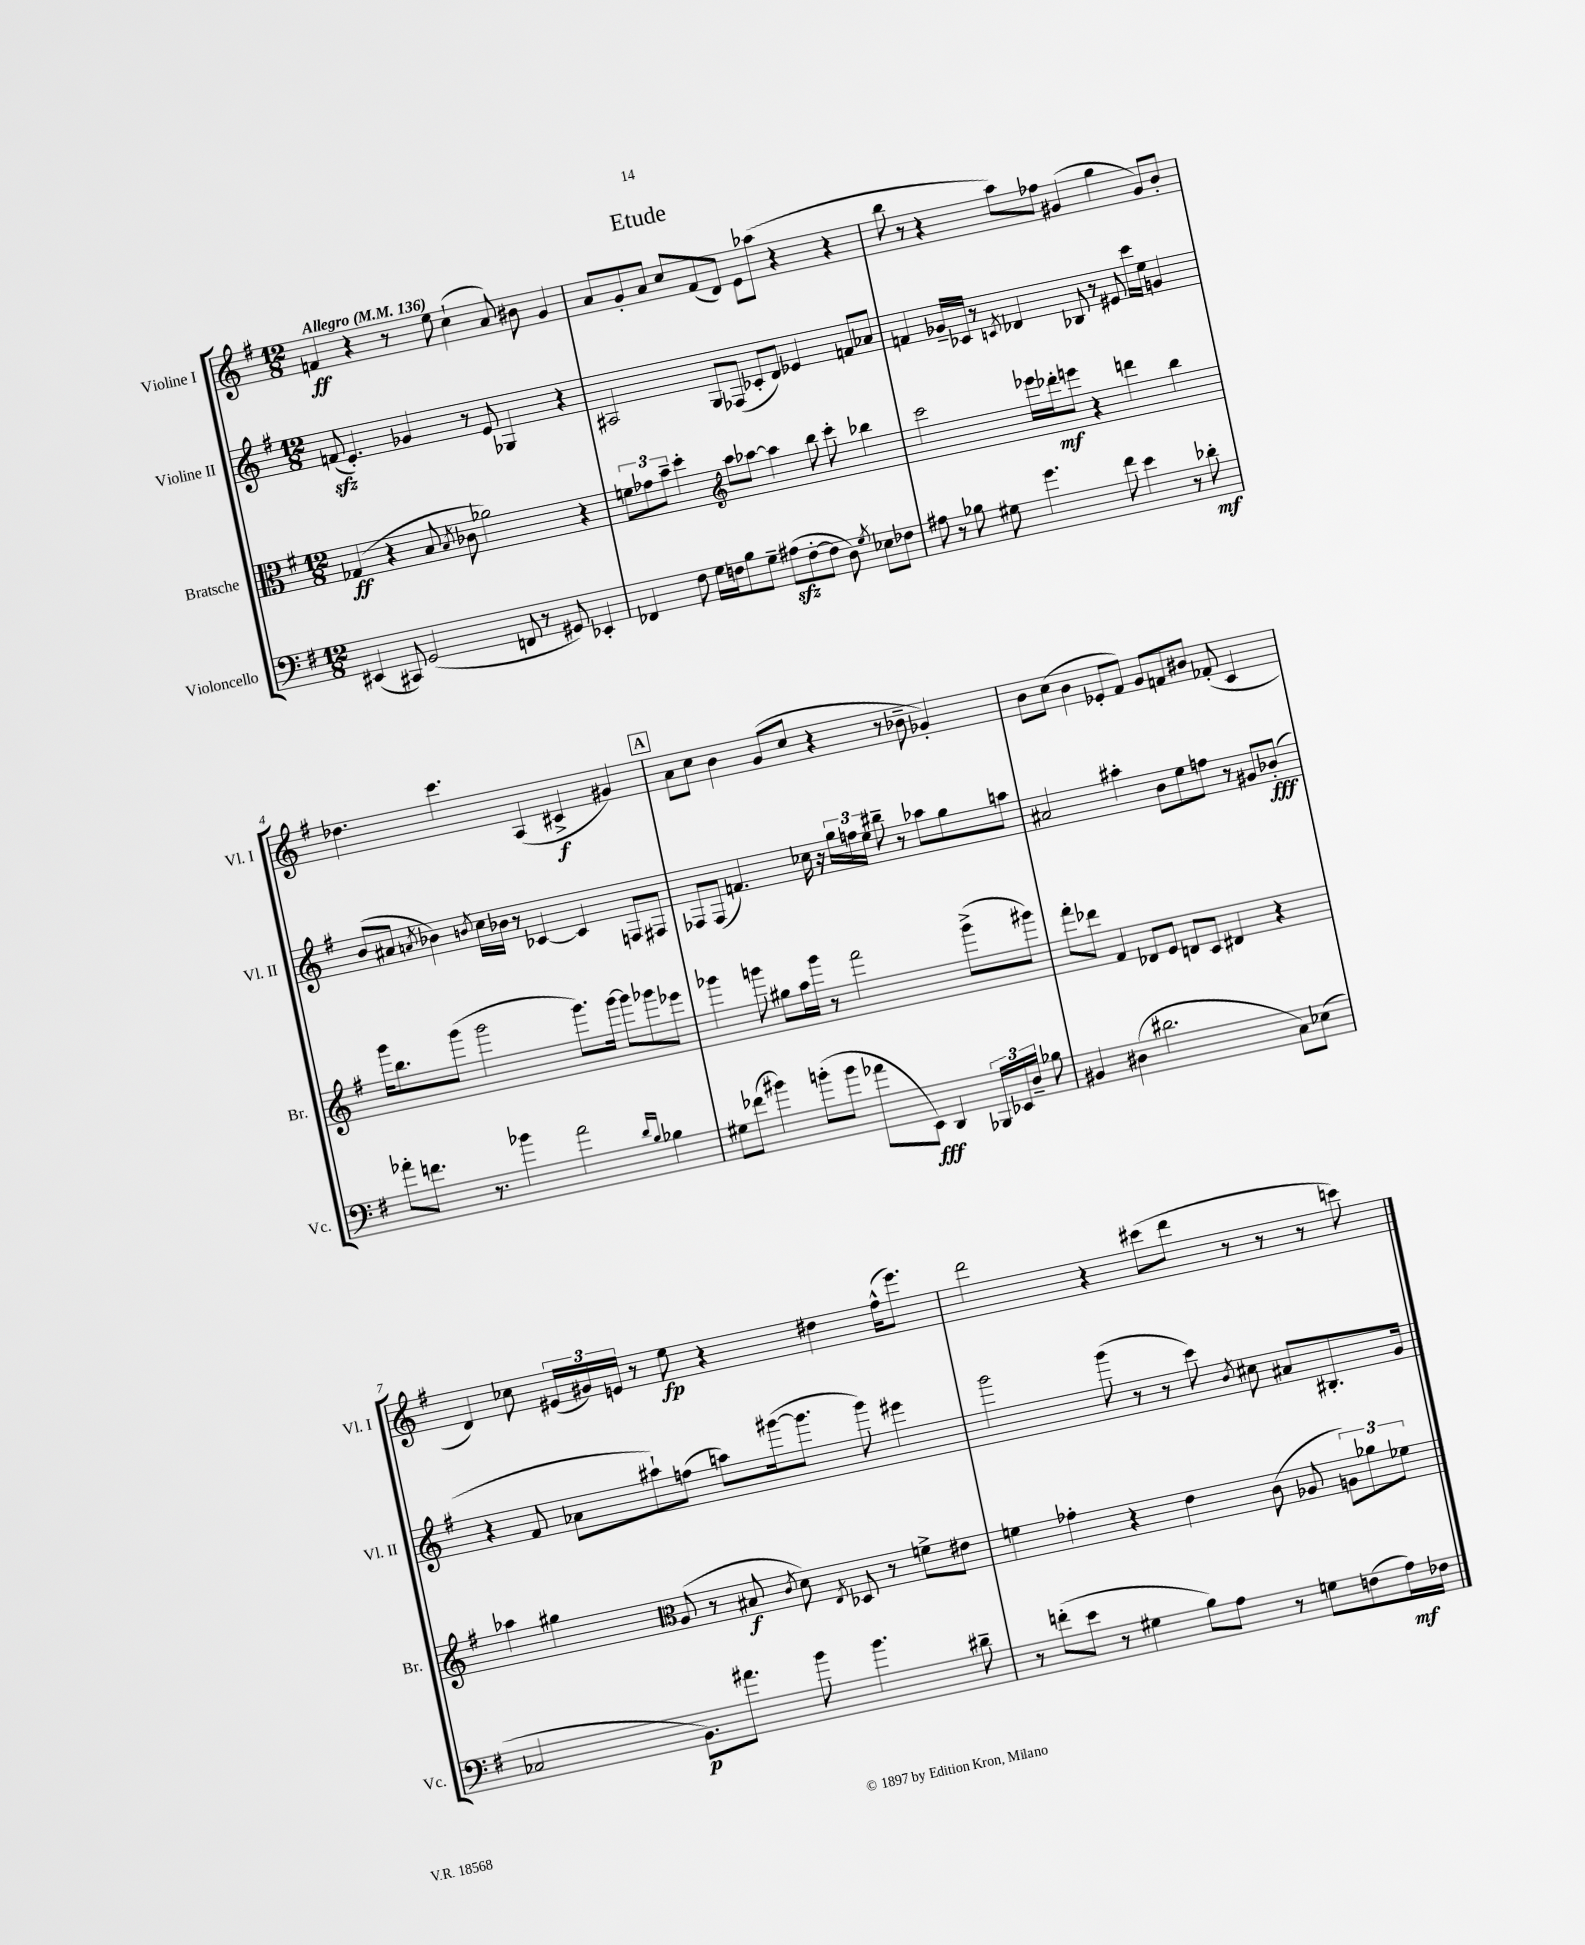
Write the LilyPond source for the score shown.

\header { title = "Etude" }
<<
\new StaffGroup <<
\new Staff = "s0" \with { instrumentName = "Violine I" shortInstrumentName = "Vl. I" } {
    \clef treble \key g \major \numericTimeSignature \time 12/8 \tempo "Allegro" 4 = 136
    \autoBeamOff f'4\ff r4 r8 e''8 c''4-!( a'8) bis'8 g'4 |
    a'8[ g'8-. a'8] c''8[ fis'8( d'8]) e'8[ aes''8]( r4 r4 |
    b''8 r8 r4 a''8[) fes''8] gis'4( g''4 gis'8[) b'8]-. |
    des''4. c'''4. a4( cis'4->\f gis'4) |
    \mark \markup { \box "A" } a'8[ c''8] b'4 g'8[( c''8] r4 r8 bes'8-- ges'4-.) |
    b'8[ c''8]( b'4 ees'8[-. fis'8]) g'8[ f'8 bis'8] fes'8-.( c'4 |
    d'4) ces''8 \tuplet 3/2 { eis'16[( gis'16) e'16] } r8 e''8\fp r4 dis''4 fis''16[-^( e'''8.]) |
    d'''2 r4 cis'''8[( d'''8] r8 r8 r8 c'''8) \bar "|." |
}
\new Staff = "s1" \with { instrumentName = "Violine II" shortInstrumentName = "Vl. II" } {
    \clef treble \key g \major \numericTimeSignature \time 12/8
    \autoBeamOff f'8\sfz( e'4.-.) ges'4 r8 e'8 ges4 r4 |
    ais2 g8[ fes8]( ces'8[-. d'8]) ees'4 f'8[ aes'8] |
    f'4 ges'16[-- ces'16] r8 \acciaccatura { c'8 } des'4 bes8 r8 eis'8 c'''16[ e''16] g'4 |
    b'8[( ais'8] \acciaccatura { a'8 } bes'4) \acciaccatura { b'8 } c''16[ bes'16] r8 ces'4~ ces'4 f8[ fis8] |
    \mark \markup { \box "A" } fes8[ fes8]( f'4.) ces''16 r16 \tuplet 3/2 { g''16[ f''16 e''16] } bis''8-- r8 aes''8[ g''8 a''8] |
    ais'2 ais''4-. b'8[ e''8 f''8] r8 gis'8[ bes'8]-.\fff( |
    r4 fis'8 aes'8[ ais''8-!) f''8]( a''8[) gis'''16~( gis'''8.] gis'''8) eis'''4 |
    g'''2 g'''8( r8 r8 c'''8) \acciaccatura { b'8 } cis''8 ais'8[ bis8.-. g'16] \bar "|." |
}
\new Staff = "s2" \with { instrumentName = "Bratsche" shortInstrumentName = "Br." } {
    \clef alto \key g \major \numericTimeSignature \time 12/8
    \autoBeamOff ges4\ff( r4 b8 \acciaccatura { b8 } ces'8 aes'2) r4 |
    \tuplet 3/2 { f'8[ ges'8 b'8]-- } d''4-. \clef treble a''8[ aes''8]~ aes''4 b''8 c'''8-. bes''4 |
    c'''2 ees'''16[ des'''16-.\mf e'''8] r4 d'''4 b''4 |
    g'''16[ b''8. g'''8]( g'''2 g'''8.[) g'''16]~ g'''8[ ges'''8 ees'''8] |
    \mark \markup { \box "A" } ges'''4 g'''8 gis''8[ a''16 g'''16] r8 fis'''2 g'''8[->( gis'''8]) |
    fis'''8[-. des'''8] fis'4 des'8[ e'8] d'8[ c'8] dis'4 r4 |
    aes''4 gis''4 \clef alto a8( r8 bis8\f \acciaccatura { c'8 } d'8) \acciaccatura { e8 } des8 r8 f'8[-> eis'8] |
    f'4 ges'4-. r4 e'4 c'8( aes8 \tuplet 3/2 { a8[) aes'8 fes'8] } \bar "|." |
}
\new Staff = "s3" \with { instrumentName = "Violoncello" shortInstrumentName = "Vc." } {
    \clef bass \key g \major \numericTimeSignature \time 12/8
    \autoBeamOff eis,4( cis,8) g,2( f,8 r8 gis,8) ees,4-. |
    fes,4 fis8 g16[ f16 b8 g8]-- ais8[\sfz( f8~-. f8] d8) \acciaccatura { g8 } ees8[ fes8] |
    ais8 r8 bes8 gis8 g'4. fis'8 e'4 r8 des'8-.\mf |
    aes'8[-. f'8.] r8. bes'4 aes'2 \grace { d'16[ b16] } bes4 |
    \mark \markup { \box "A" } gis8[ fes'8]( bis'4) b'8[-.( b'8] aes'8[ e,8]\fff) d,4 \tuplet 3/2 { bes,,16[ ees,16 d16]-- } bes8 |
    bis,4 dis4( dis'2. c8[) ees8]( |
    ces2 b,8.[\p) ais'8.] b'8 b'4. dis'8-- |
    r8 f'8[-.( e'8] r8 gis4 b8[) a8] r8 g8[ f8( a16\mf) fes16] \bar "|." |
}
>>
>>
